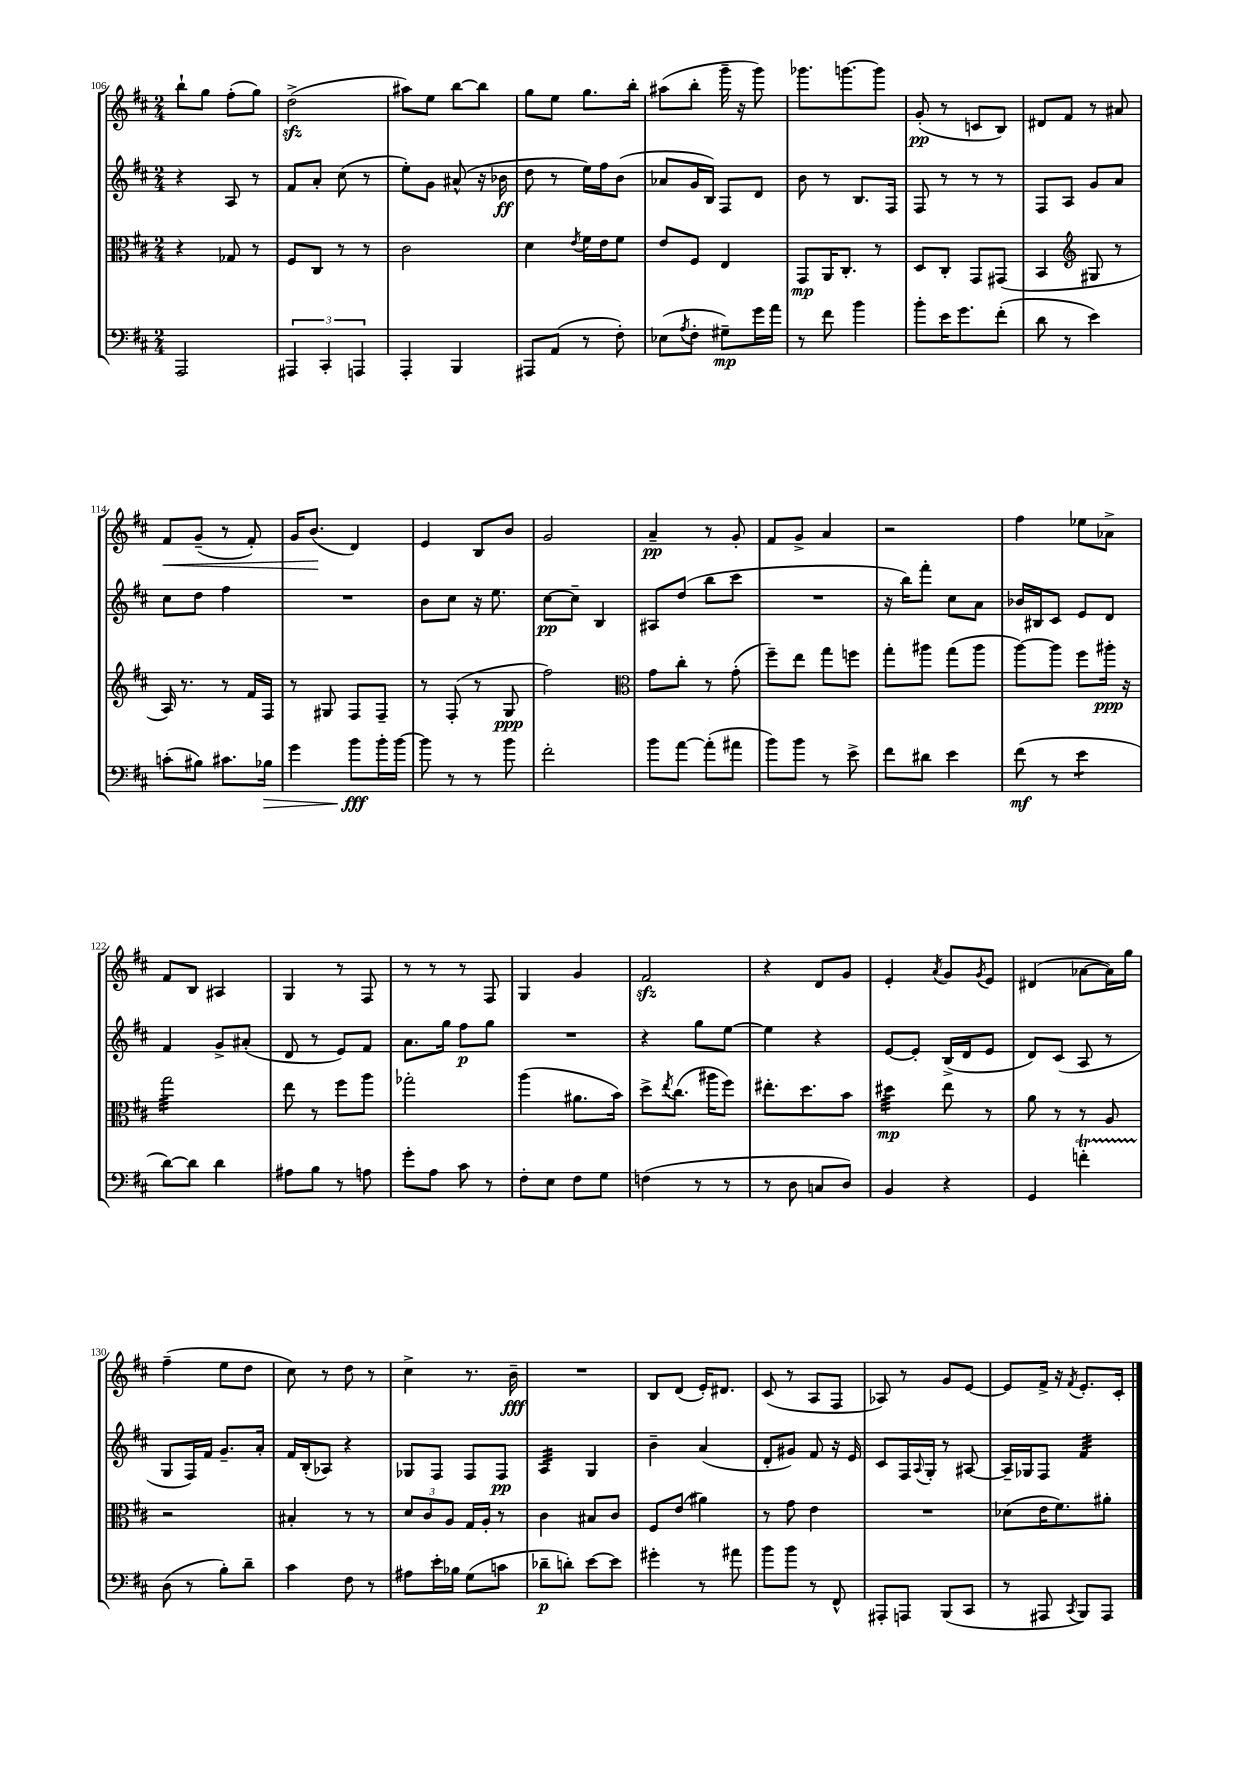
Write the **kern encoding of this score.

**kern	**kern	**kern	**kern
*staff4	*staff3	*staff2	*staff1
*clefF4	*clefC3	*clefG2	*clefG2
*k[f#c#]	*k[f#c#]	*k[f#c#]	*k[f#c#]
*M2/4	*M2/4	*M2/4	*M2/4
2AAA	4r	4r	8bb`
.	.	.	8gg
.	8G-	8A	(8ff#'
.	8r	8r	8gg)
=	=	=	=
6AAA#	8F#	8f#	(2dd^
.	8C#	8a'	.
6CC#'	.	.	.
.	8r	(8cc#	.
6AAA	.	.	.
.	8r	8r	.
=	=	=	=
4AAA'	2c#	8ee')	8aa#)
.	.	8g	8ee
4BBB	.	(8a#^^	[8bb
.	.	16r	8bb]
.	.	16b-	.
=	=	=	=
8AAA#	4d	8dd	8gg
(8AA	.	8r	8ee
.	8qe	.	.
8r	16f#	16ee)	8.gg
.	16e	16ff#	.
8F#')	8f#	(8b	.
.	.	.	16bb'
=	=	=	=
(8E-	8e	8a-	(8aa#
8qA	.	.	.
8F#'	8F#	16g	8bb'
.	.	16B)	.
8G#~)	4E	8F#	16ggg~
.	.	.	16r
16g	.	8d	8ggg)
16a	.	.	.
=	=	=	=
8r	8GG	8b	8.ggg-
8f#	16AA	8r	.
.	8.C#'	.	[8.ggg
4b	.	8.B	.
.	8r	.	8ggg]
.	.	16F#	.
=	=	=	=
8b'	8D	8F#	(8g'
16e	8C#'	8r	8r
8.g	.	.	.
.	8GG	8r	8c
(8f#'	(8GG#	8r	8B)
=	=	=	=
8d	4BB	8F#	8d#
8r	.	8A	8f#
*	*clefG2	*	*
4e)	8G#	8g	8r
.	8r	8a	8a#
=	=	=	=
(8c'	16A)	8cc#	8f#
.	8.r	.	.
8B#)	.	8dd	(8g~
8.c#	8r	4ff#	8r
.	16f#	.	8f#')
16B-	16F#	.	.
=	=	=	=
4g	8r	2r	16g
.	.	.	(8.b
.	8G#	.	.
8b	8F#	.	4d)
16b'	8F#~	.	.
[16b	.	.	.
=	=	=	=
8b]	8r	8b	4e
8r	(8F#'	8cc#	.
8r	8r	16r	8B
.	.	8.ee	.
8b	8G	.	8b
=	=	=	=
2f#'	2ff#)	[8cc#	2g
.	.	8cc#~]	.
.	.	4B	.
=	=	=	=
*	*clefC3	*	*
8b	8g	8A#	4a~
[8a	8cc#'	(8dd	.
(8a']	8r	8bb	8r
8a#	(8g'	8ccc#	8g'
=	=	=	=
8b)	8ff#~)	2r	8f#
8b	8ee	.	8g^
8r	8gg	.	4a
8e^	8ff	.	.
=	=	=	=
8f#	8gg'	16r	2r
.	.	16bb)	.
8d#	8aa#	8fff#'	.
4e	(8gg	8cc#	.
.	8aa#	8a	.
=	=	=	=
(8f#	[8aa)	16b-	4ff#
.	.	16B#	.
8r	8aa]	8c#	.
4e	8ff#	8e	8ee-
.	16aa#'	8d	8a-^
.	16r	.	.
=	=	=	=
[8d)	2gg	4f#	8f#
8d]	.	.	8B
4d	.	8g^	4A#
.	.	(8a#'	.
=	=	=	=
8A#	8ee	8d	4G
8B	8r	8r	.
8r	8ff#	8e)	8r
8A	8aa	8f#	8F#
=	=	=	=
8g'	2gg-'	8.a	8r
8A	.	.	8r
.	.	16gg	.
8c#	.	8ff#	8r
8r	.	8gg	8F#
=	=	=	=
8F#'	(4aa	2r	4G
8E	.	.	.
8F#	8.a#	.	4g
8G	.	.	.
.	16b)	.	.
=	=	=	=
(4F	8dd^	4r	2f#
.	8qee	.	.
.	(8.cc#	.	.
8r	.	8gg	.
.	16aa#	.	.
8r	8ff#)	[8ee	.
=	=	=	=
8r	8.ee#'	4ee]	4r
8D	.	.	.
.	8.dd	.	.
8C	.	4r	8d
8D)	8b	.	8g
=	=	=	=
4BB	4dd#	[8e	4e'
.	.	8e']	.
.	.	.	8qa
4r	8ee	(16B^	8g
.	.	16d	.
.	.	.	8qg
.	8r	8e	8e
=	=	=	=
4GG	8a	8d)	(4d#
.	8r	(8c#	.
4f'	8r	8A	[8a-
.	8A	8r	16a-])
.	.	.	16gg
=	=	=	=
(8D	2r	8G	(4ff#~
8r	.	16F#)	.
.	.	16f#	.
8B')	.	8.g~	8ee
8d~	.	.	8dd
.	.	16a'	.
=	=	=	=
4c#	4B#'	16f#	8cc#)
.	.	(16B'	.
.	.	8A-)	8r
8F#	8r	4r	8dd
8r	8r	.	8r
=	=	=	=
8A#	12d	8G-	4cc#^
.	12c#	.	.
16e'	.	8F#	.
.	12A	.	.
16B-	.	.	.
(8G	16G	8F#	8.r
.	16A'	.	.
8c	8r	8F#	.
.	.	.	16b~
=	=	=	=
8d-~	4c#	4A	2r
8d')	.	.	.
[8e	8B#	4G	.
8e]	8c#	.	.
=	=	=	=
4g#'	8F#	4b~	8B
.	(8e	.	(8d
8r	4a#)	(4a	16e')
.	.	.	8.d#
8a#	.	.	.
=	=	=	=
8b	8r	8d'	(8c#
8b	8g	8g#)	8r
8r	4e	8f#	8A
8FF#^^	.	16r	8F#
.	.	16e	.
=	=	=	=
8AAA#'	2r	8c#	8A-)
8AAA	.	16F#	8r
.	.	8qqA	.
.	.	16G'	.
(8BBB	.	8r	8g
8CC#	.	[8A#	[8e
=	=	=	=
8r	(8d-	16A#~]	8e]
.	.	16G-	.
8AAA#	16e	8F#	16f#^
.	8.f#)	.	16r
8qCC#	.	.	8qf#
8BBB)	.	4f#	8.e'
8AAA#	8a#'	.	.
.	.	.	16c#'
==	==	==	==
*-	*-	*-	*-
